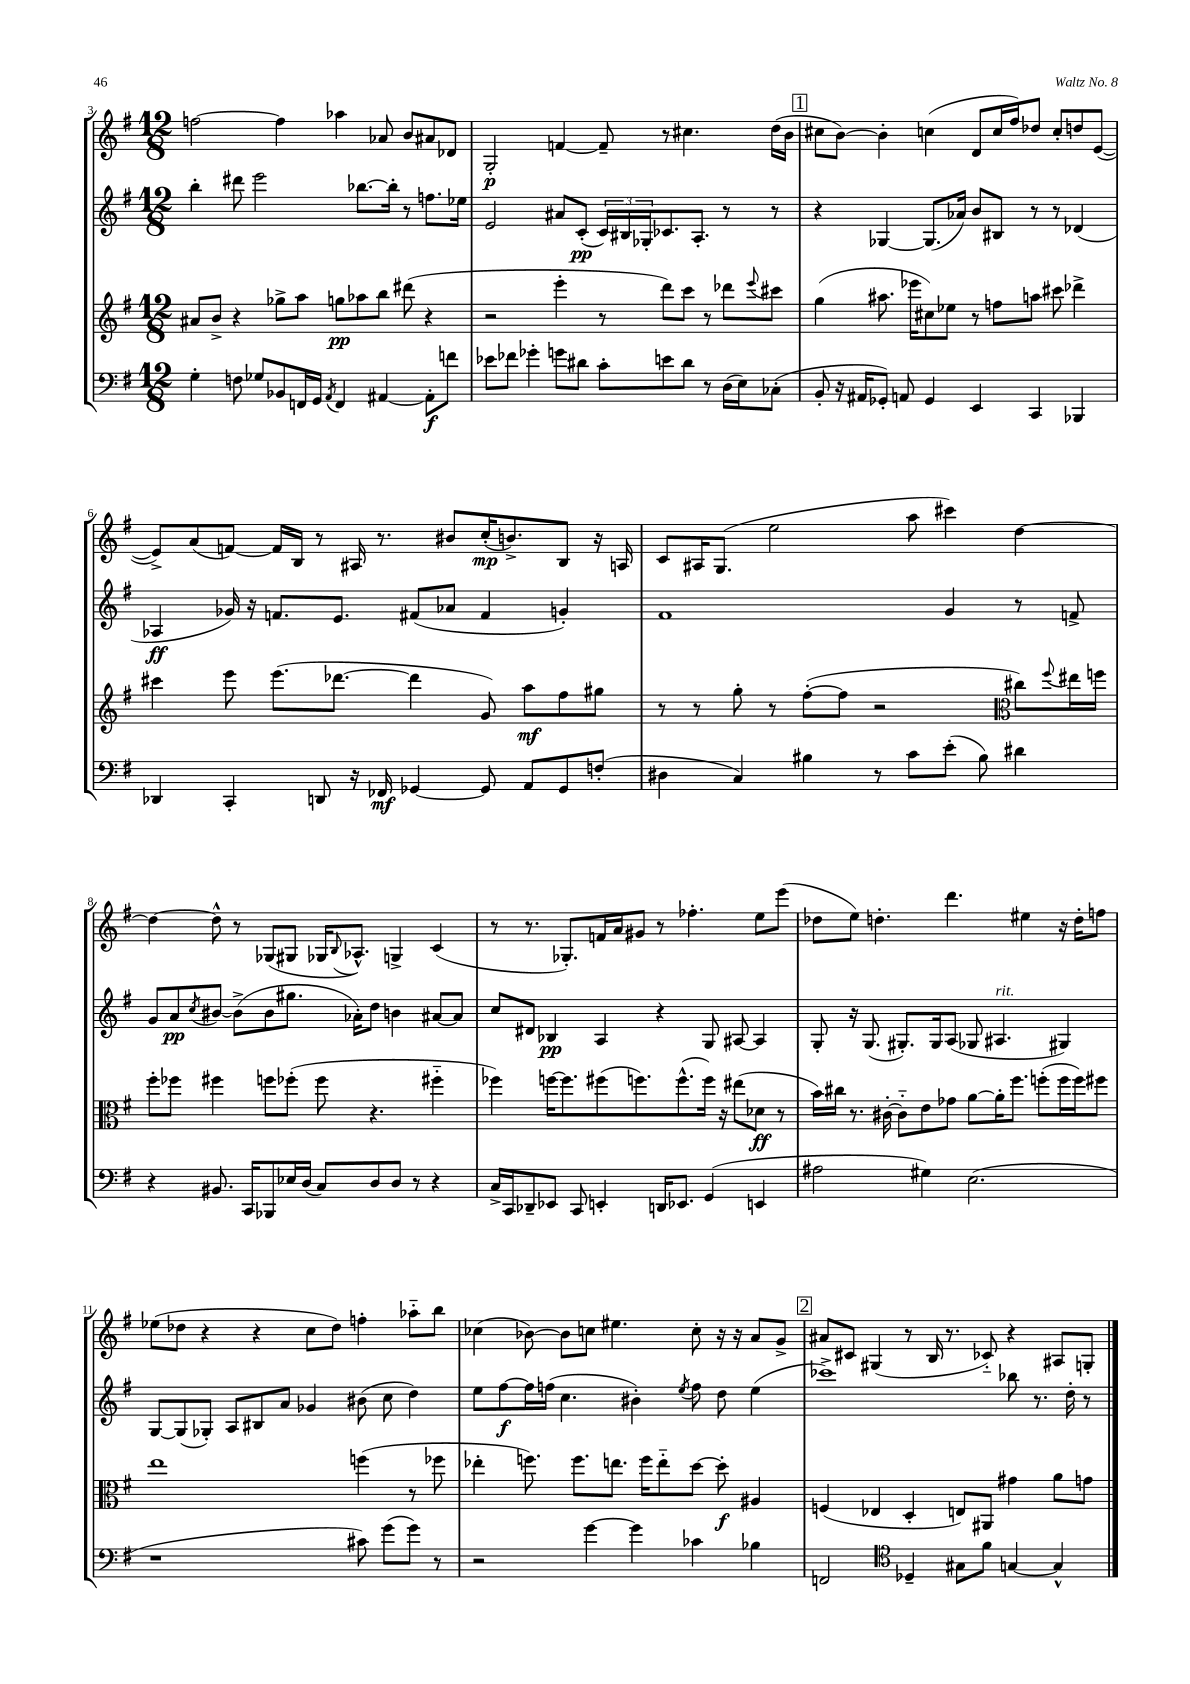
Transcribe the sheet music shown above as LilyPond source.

<<
\new StaffGroup <<
\new Staff = "s0" {
    \clef treble \key g \major \numericTimeSignature \time 12/8
    f''2~ f''4 aes''4 aes'8 b'8 ais'8 des'8 |
    g2-.\p f'4~ f'8-- r8 cis''4. d''16( b'16 |
    \mark \markup { \box "1" } cis''8 b'8~) b'4-. c''4( d'8 c''16 fis''16) des''8 c''8-. d''8 e'8~( |
    e'8->) a'8( f'8~) f'16 b16 r8 ais16 r8. bis'8 c''16-.\mp( b'8.->) b8 r16 a16 |
    c'8 ais16 g8.( e''2 a''8 cis'''4) d''4~ |
    d''4~ d''8-^ r8 ges8( gis8 ges16 \appoggiatura { b8 } aes8.-^) g4-> c'4( |
    r8 r8. ges8.-.) f'16 a'16 gis'8 r8 fes''4.-. e''8 e'''8( |
    des''8 e''8) d''4.-. d'''4. eis''4 r16 d''16-. f''8 |
    ees''8( des''8 r4 r4 c''8 des''8) f''4-. aes''8-_ b''8 |
    ces''4( bes'8~) bes'8 c''8 eis''4. c''8-. r16 r16 a'8 g'8-> |
    \mark \markup { \box "2" } ais'8 cis'8 gis4( r8 b16 r8. ces'8-_) r4 ais8 g8-. \bar "|." |
}
\new Staff = "s1" {
    \clef treble \key g \major \numericTimeSignature \time 12/8
    b''4-. dis'''8 e'''2 bes''8.~ bes''16-. r8 f''8. ees''16 |
    e'2 ais'8 c'8-.\pp( \tuplet 3/2 { c'16) bis16 ges16-. } ces'8. a8.-. r8 r8 |
    \mark \markup { \box "1" } r4 ges4~ ges8.( aes'16) b'8 bis8 r8 r8 des'4( |
    aes4\ff ges'16) r16 f'8. e'8. fis'8( aes'8 fis'4 g'4-.) |
    fis'1 g'4 r8 f'8-> |
    g'8 a'8\pp \acciaccatura { c''8 } bis'8~ bis'8->( bis'8 gis''8. aes'16-.) d''8 b'4 ais'8~ ais'8 |
    c''8 dis'8 bes4\pp a4 r4 g8 ais8~ ais4 |
    g8-. r16 g8.( gis8.-.) gis16 a8( ges8 ais4.^\markup { \italic "rit." } gis4) |
    g8~ g8( ges8-.) a8 bis8 a'8 ges'4 bis'8( c''8 d''4) |
    e''8 fis''8~\f fis''16 f''16( c''4. bis'4-.) \acciaccatura { e''8 } f''8 d''8 e''4( |
    \mark \markup { \box "2" } ces'''1->) bes''8 r8. d''16-. r8 \bar "|." |
}
\new Staff = "s2" {
    \clef treble \key g \major \numericTimeSignature \time 12/8
    ais'8 b'8-> r4 ges''8-> a''8 g''8\pp aes''8 b''8 dis'''8( r4 |
    r2 e'''4-. r8 d'''8) c'''8 r8 des'''8 \appoggiatura { e'''8 } cis'''8 |
    \mark \markup { \box "1" } g''4( ais''8. ees'''16 cis''8) ees''8 r8 f''8 a''8 cis'''8 des'''4-> |
    cis'''4 e'''8 e'''8.( des'''8.~ des'''4 g'8) a''8\mf fis''8 gis''8 |
    r8 r8 g''8-. r8 fis''8~-.( fis''8 r2 \clef alto cis''8) \appoggiatura { fis''8 } eis''16 f''16 |
    fis''8-. fes''8 fis''4 f''8 fes''8-.( fes''8 r4. fis''4-_ |
    fes''4) f''16~ f''8. fis''8( f''8.) f''8.-^( f''16) r16 eis''8( des'8\ff r8 |
    b'16) cis''16 r8. cis'16~-. cis'8-_ e'8 ges'8 a'8~ a'16-. fis''8. f''8-.( f''16 f''16) fis''8 |
    e''1 f''4( r8 fes''8 |
    ees''4-. f''8.) f''8. e''8. f''16 e''8-_ d''8~ d''8-.\f ais4 |
    \mark \markup { \box "2" } f4( ees4 d4-. e8) ais,8 gis'4 a'8 g'8 \bar "|." |
}
\new Staff = "s3" {
    \clef bass \key g \major \numericTimeSignature \time 12/8
    g4-. f8 ges8 bes,8 f,16 g,16 \acciaccatura { a,8 } f,4 ais,4~ ais,8-.\f f'8 |
    ees'8 fes'8 ges'4-. g'8 dis'8 c'8-. e'8 dis'8 r8 d16( e16) ces8-.( |
    \mark \markup { \box "1" } b,8-. r16 ais,16 ges,8-.) a,8 ges,4 e,4 c,4 bes,,4 |
    des,4 c,4-. d,8 r16 fes,16\mf ges,4~ ges,8 a,8 ges,8 f8-.( |
    dis4 c4) bis4 r8 c'8 e'8-.( bis8) dis'4 |
    r4 bis,8. c,16 bes,,8 ees16 d16( c8) d8 d8 r8 r4 |
    c16-> c,16 des,8-- ees,8 c,8 e,4-. d,16 ees,8. g,4( e,4 |
    ais2 gis4) e2.( |
    r1 cis'8) g'8( g'8) r8 |
    r2 g'4~ g'4 ces'4 bes4 |
    \mark \markup { \box "2" } f,2 \clef tenor des4-- gis8 fis'8 g4~ g4-^ \bar "|." |
}
>>
>>
\layout { \context { \Score currentBarNumber = #3 } }
